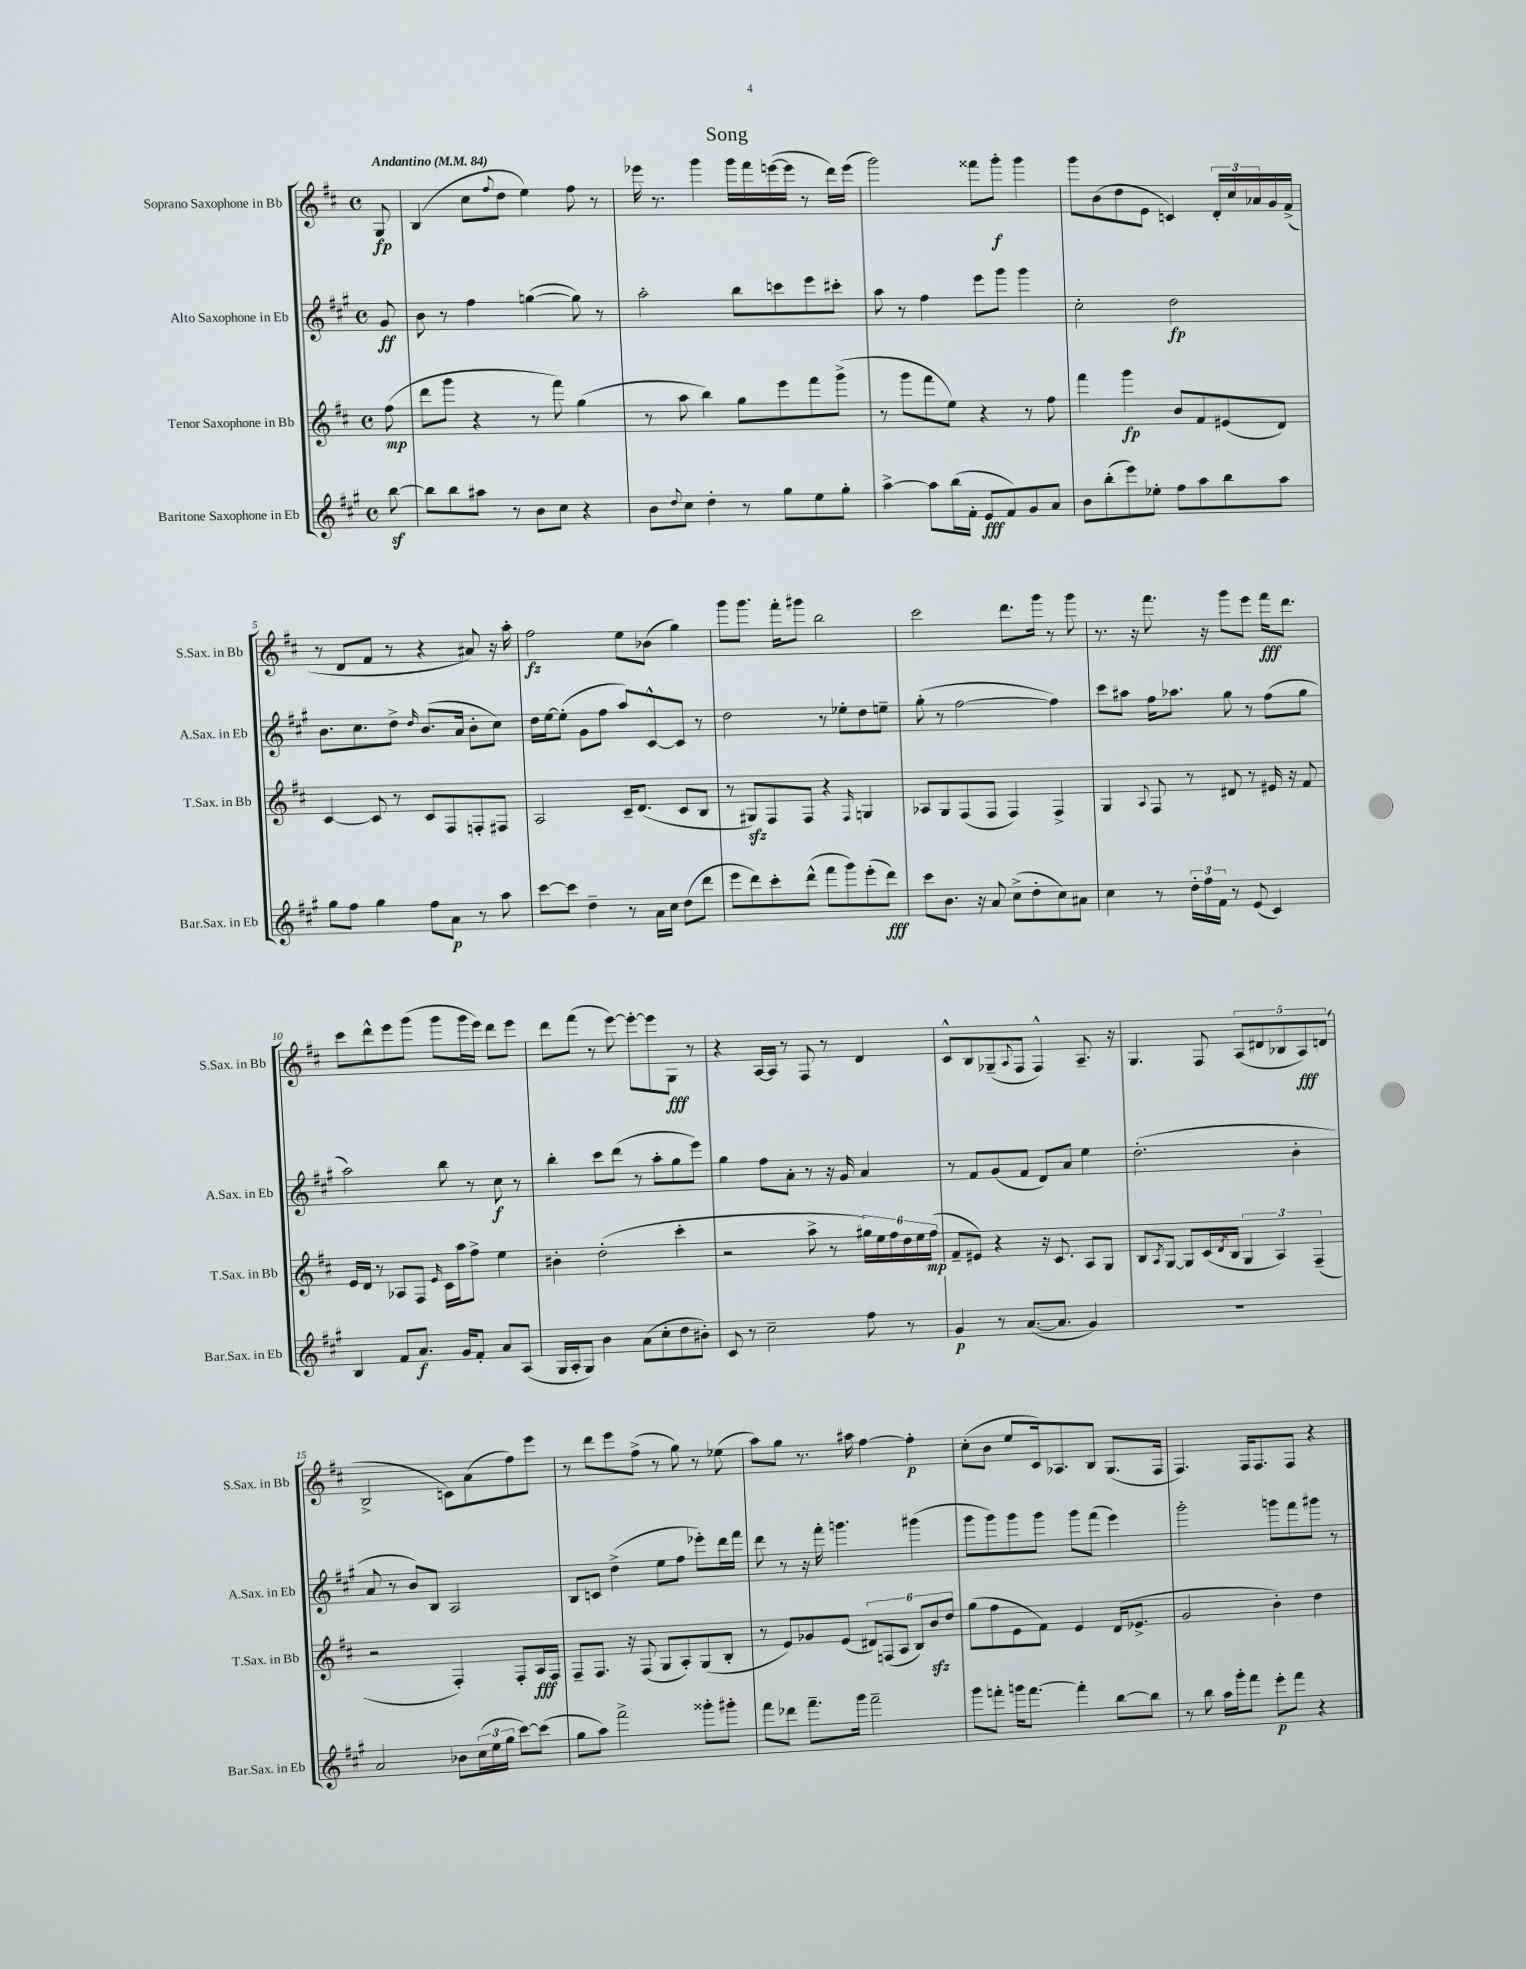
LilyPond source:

\header { title = "Song" }
<<
\new StaffGroup <<
\new Staff = "s0" \with { instrumentName = "Soprano Saxophone in Bb" shortInstrumentName = "S.Sax. in Bb" } {
    \clef treble \key d \major \defaultTimeSignature \time 4/4 \partial 8 \tempo "Andantino" 4 = 84
    g8\fp |
    b4( cis''8 \appoggiatura { fis''8 } d''8 e''4) fis''8 r8 |
    ees'''16 r8. g'''4 g'''16 fis'''16 e'''16~( e'''16 r8 d'''16) e'''16( |
    g'''2) fisis'''8 g'''8-.\f g'''4 |
    g'''8 b'8( d''8 e'8 c'4) \tuplet 3/2 { d'16-. cis''16 aes'16 } g'16 fis'16->( |
    r8 d'8 fis'8 r8 r4 ais'8) r16 a''16-. |
    fis''2\fz e''8 bes'8( g''4) |
    g'''8 g'''8. fis'''16-. gis'''8 b''2 |
    cis'''2 d'''8. g'''16 r8 g'''8 |
    r8. r16 fis'''8. r16 g'''8 e'''8 fis'''16\fff d'''8. |
    cis'''8 d'''8-^ e'''8 g'''8( g'''8 g'''16 e'''16) d'''8 e'''8 |
    d'''8 fis'''8( r8 e'''8~) e'''8~-. e'''8 g8\fff r8 |
    r4 a16~ a16 r8 fis8 r8 d'4 |
    cis'8-^ b8 ges8--( \appoggiatura { a8 } fis8 fis4-^) a8.-- r16 |
    g4. fis8 \tuplet 5/4 { a8( dis'8 bes8 a8\fff) d'8( } |
    b2-> c'8) a'8( fis''8) e'''8 |
    r8 d'''8 e'''8 fis''8->( r8 g''8) r8 ees''8( |
    a''8) g''8 r8. ais''16 fis''4~ fis''4-.\p |
    cis''8-.( b'8 e''8 cis'16) aes8. b8 g8.( fis16 |
    fis4.) fis16 fis8. fis8 r4 \bar "|." |
}
\new Staff = "s1" \with { instrumentName = "Alto Saxophone in Eb" shortInstrumentName = "A.Sax. in Eb" } {
    \clef treble \key a \major \defaultTimeSignature \time 4/4 \partial 8
    gis'8\ff |
    b'8 r8 fis''4 g''4~( g''8) r8 |
    a''2-. b''8 c'''8 e'''8 cis'''8-. |
    a''8 r8 fis''4 e'''8 gis'''8 gis'''4 |
    cis''2-. d''2\fp |
    b'8. cis''8. d''8-> \grace { d''16 } b'8.( a'16 b'8-. cis''8) |
    d''16 e''16~ e''8-.( gis'8 fis''8 a''8) cis'8~-^ cis'8 r8 |
    d''2 r8 ees''8-. d''8 e''8-- |
    gis''8-.( r8 fis''2~ fis''4) |
    cis'''8 ais''8 fis''16 aes''8. gis''8 r8 fis''8( gis''8 |
    a''2) b''8 r8 cis''8\f r8 |
    b''4-. cis'''8 d'''8( r8 a''8-. gis''8 e'''8) |
    gis''4 fis''8 a'8-. r8 r16 gis'16 a'4 |
    r8 fis'8 gis'8( fis'8 d'8) a'8 e''4 |
    d''2.-.( b'4-. |
    a'8 r8 b'8) b8 a2 |
    b8 c'8 d''4->( e''8 fis''8 ees'''8-.) d'''16 fis'''16 |
    d'''8 r8 r16 fis'''16-. g'''4. gis'''4( |
    gis'''8 gis'''8) gis'''8 gis'''8 gis'''8 fis'''8( e'''4) |
    gis'''2-. g'''8 fis'''8 gis'''8 r8 \bar "|." |
}
\new Staff = "s2" \with { instrumentName = "Tenor Saxophone in Bb" shortInstrumentName = "T.Sax. in Bb" } {
    \clef treble \key d \major \defaultTimeSignature \time 4/4 \partial 8
    fis''8\mp( |
    d'''8 g'''8 r4 r8 fis'''8) g''4( |
    r8 a''8 b''4) g''8 e'''8 fis'''8 g'''8->( |
    r8 g'''8 fis'''8 e''8) r4 r8 fis''8 |
    fis'''4 g'''4\fp b'8 fis'8 eis'8( d'8) |
    cis'4~ cis'8 r8 cis'8 fis8 f8-. fis8 |
    a2 cis'16-- d'8.( cis'8 b8 |
    r8 gis8\sfz) fis8 fis8 r4 \grace { fis16 } g4 |
    aes8 g8 fis8( fis8 fis4) fis4-> |
    g4 \appoggiatura { a8 } fis8 r8 dis'8 r8 eis'16 r16 fis'8 |
    e'16 d'16 r8 aes8 fis8 \grace { e'16 } cis'16 a''16 fis''8-> e''4 |
    bis'4-. d''2-.( cis'''4-. |
    r2 a''8-> r8 \tuplet 6/4 { gis''16) e''16 fis''16 d''16 e''16 fis''16\mp( } |
    fis'8-- eis'8) r4 r16 cis'8. a8 g8 |
    b8 \acciaccatura { a8 } g8~ g8 cis'16( \acciaccatura { d'8 } b16 \tuplet 3/2 { g4 a4) fis4--( } |
    r2 fis4-.) fis8-. a16\fff fis16 |
    fis8-- fis8. r16 fis8( g8 a8-.) g8( b8-. |
    r8 e'8) ges'8 e'8( \tuplet 6/4 { dis'8) f8( a8 b8) b'8\sfz d''8 } |
    g''8( fis''8 e'8 fis'8) e'4 d'16( ees'8.-> |
    g'2 b'4-.) d''4 \bar "|." |
}
\new Staff = "s3" \with { instrumentName = "Baritone Saxophone in Eb" shortInstrumentName = "Bar.Sax. in Eb" } {
    \clef treble \key a \major \defaultTimeSignature \time 4/4 \partial 8
    b''8~\sf |
    b''8 b''8 ais''8 r8 b'8 cis''8 r4 |
    b'8 \appoggiatura { d''8 } cis''8 d''4-. r8 gis''8 e''8 gis''8-. |
    a''4~-> a''8 b''16( fis'16-. e'8\fff fis'8) gis'8 a'8 |
    b'8 b''8-.( e'''8) ees''8-. fis''8 a''8 b''8 a''8 |
    gis''8 fis''8 gis''4 fis''8 a'8\p r8 a''8 |
    cis'''8~ cis'''8 d''4-- r8 a'16 cis''16 d''8( d'''8 |
    e'''8 d'''8) cis'''8-. d'''8-^( fis'''8 gis'''8) e'''8-.( d'''8\fff) |
    cis'''8 b'8. r16 a'8 cis''8->( d''8-. cis''8) ais'8 |
    cis''4 r8 \tuplet 3/2 { d''16-. fis''16 fis'16 } r8 e'8( cis'4) |
    b4 fis'8 a'8.\f gis'16 fis'8-. a'8 a8( |
    gis16 a16-. gis8) b'4 a'8( cis''8-. d''8 bis'8-.) |
    cis'8 r8 cis''2-- fis''8 r8 |
    gis'4\p r8 a'8.~( a'8. gis'4) |
    R1 |
    a'2 bes'8 \tuplet 3/2 { cis''16( e''16 gis''16 } cis'''8~) cis'''8( |
    gis''8 a''8) fis'''2-> gisis'''8-. gis'''8-. |
    fis'''8 des'''8 fis'''8.-- gis'''16 fis'''2-- |
    gis'''8 f'''8-. g'''16 f'''8.~ f'''4-. b''8~ b''8 |
    r8 b''8 a''16 gis'''16-. fis'''8 e'''8-.\p fis'''8 r4 \bar "|." |
}
>>
>>
